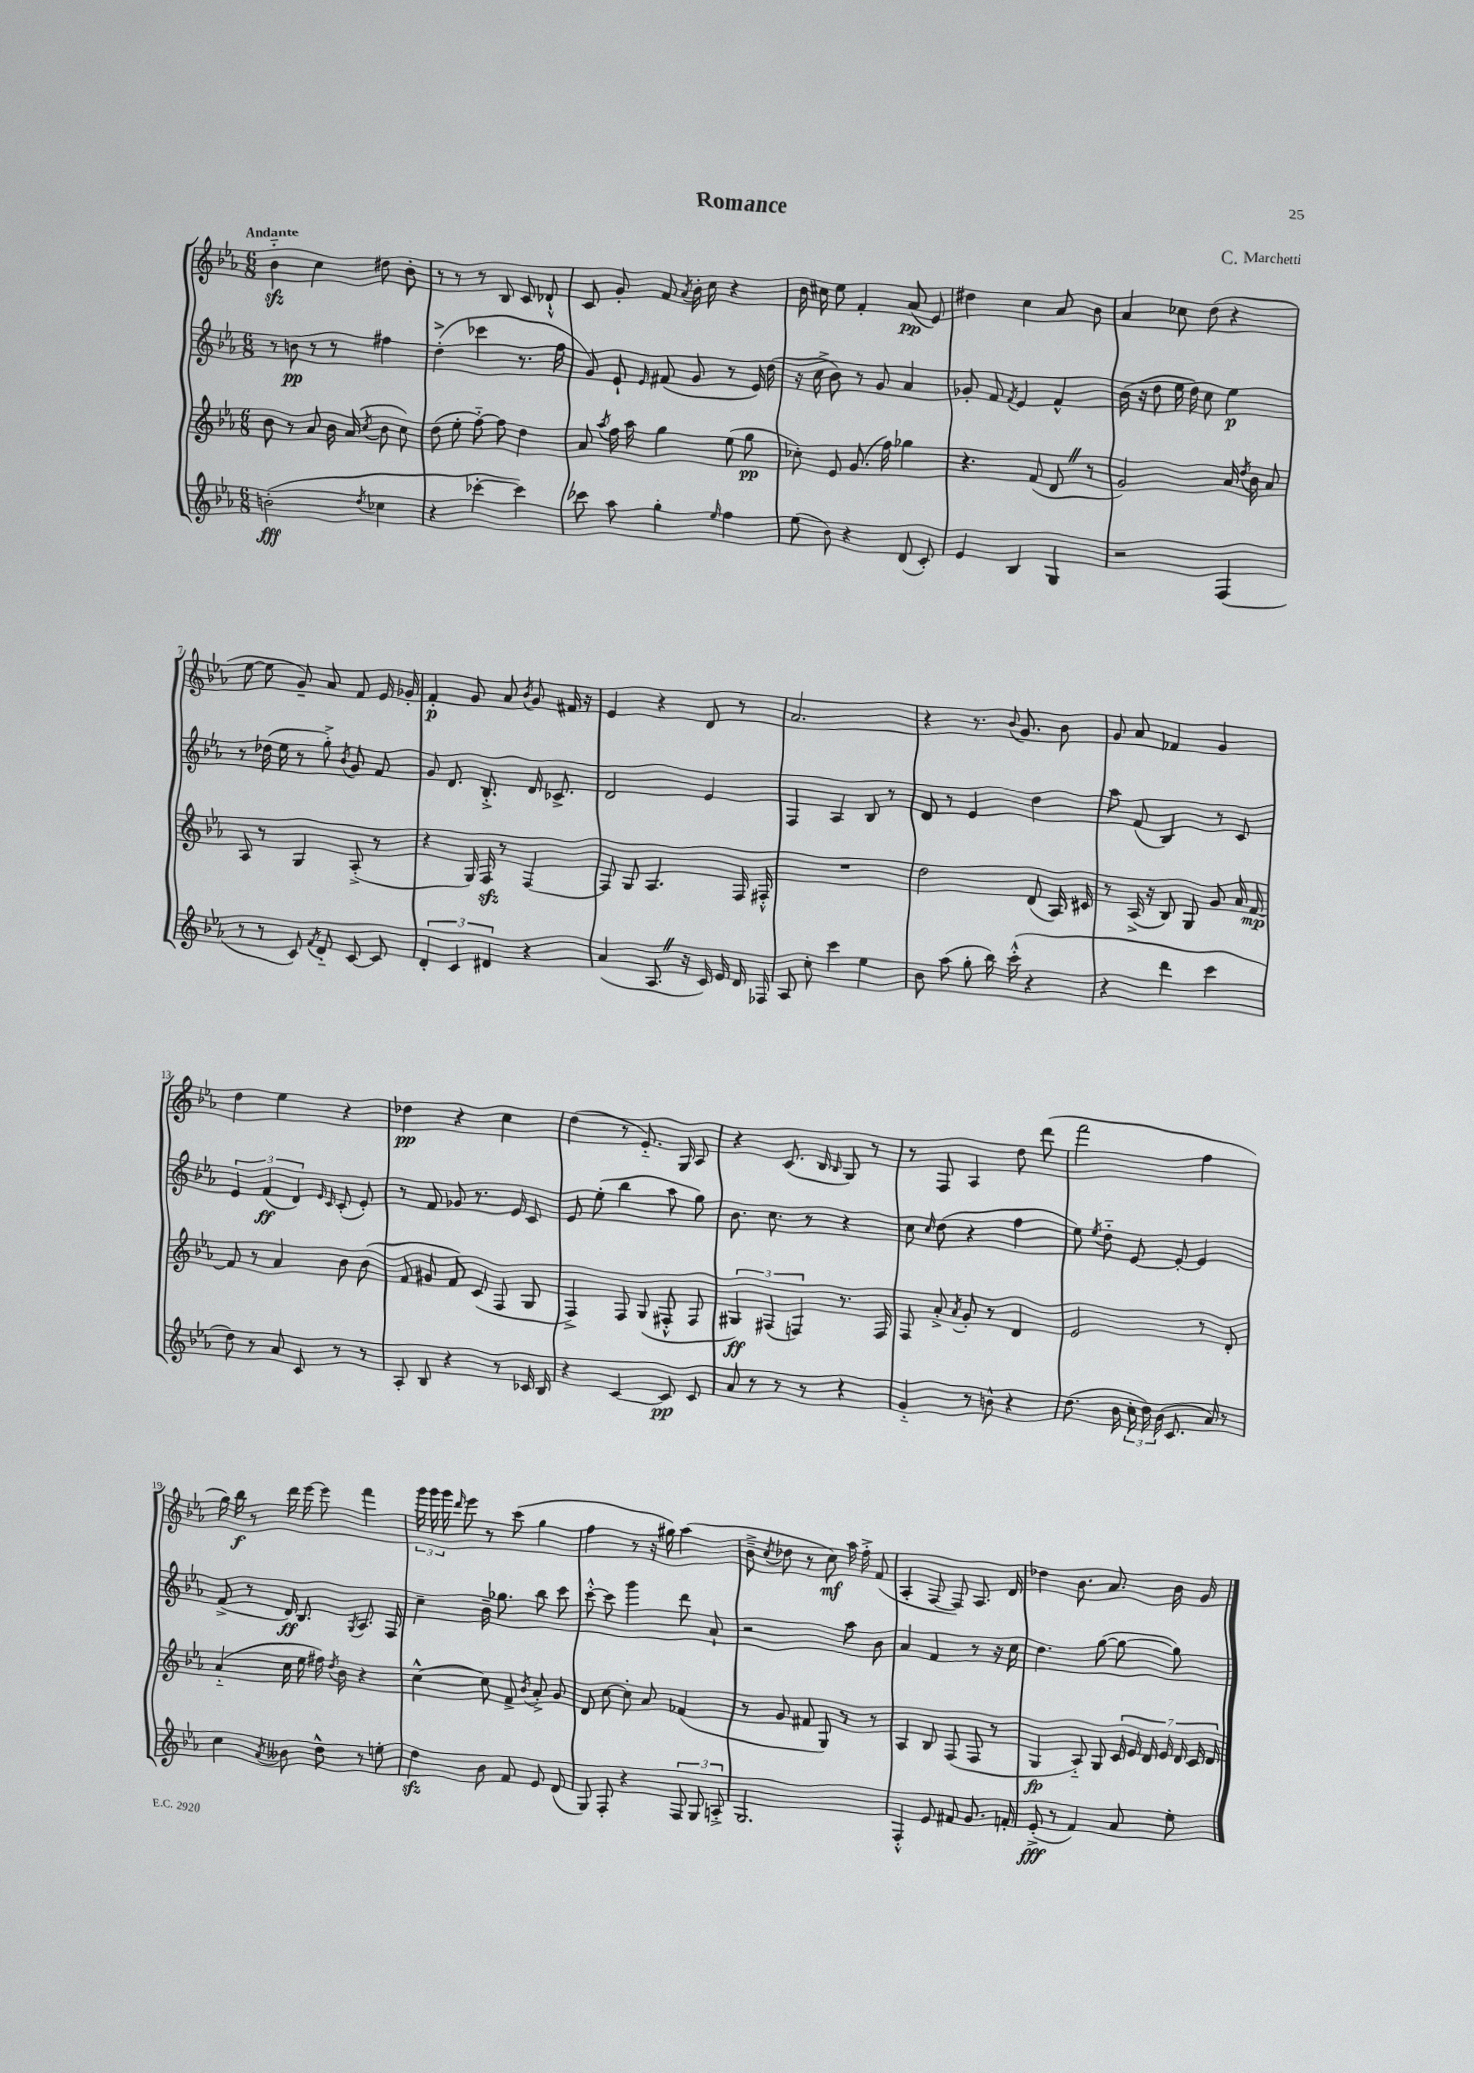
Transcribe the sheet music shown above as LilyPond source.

\header { title = "Romance" composer = "C. Marchetti" }
<<
\new StaffGroup <<
\new Staff = "s0" {
    \clef treble \key ees \major \numericTimeSignature \time 6/8 \tempo "Andante"
    \autoBeamOff bes'4-_\sfz c''4 dis''8 bes'8-. |
    r8 r8 r8 bes8 c'8 des'8-!-^ |
    c'8 g'8-. f'8 \acciaccatura { aes'8 } bes'16-. c''16 r4 |
    bes'16 cis''16 ees''8 f'4-. aes'8\pp( ees'8) |
    dis''4 c''4 aes'8 bes'8 |
    aes'4 ces''8 d''8( r4 |
    ees''8~ ees''8 g'8--) aes'8 f'8 ees'16 ges'16-. |
    f'4-.\p g'8 aes'8 \acciaccatura { bes'8 } g'8 fis'16 r16 |
    ees'4 r4 d'8 r8 |
    aes'2. |
    r4 r8. \appoggiatura { bes'8 } g'8. bes'8 |
    g'8 aes'8 fes'4 g'4 |
    d''4 ees''4 r4 |
    des''4\pp r4 c''4 |
    d''4( r8 ees'8.-_) g16 aes8 |
    r4 c'8.( bes16 \grace { bes16 } g8) r8 |
    r8 f8 aes4 d''8 d'''8( |
    f'''2 f''4 |
    g''16) bes''16\f r8 d'''16 ees'''16~ ees'''8 f'''4 |
    \tuplet 3/2 { g'''16 g'''16 g'''16 } \grace { d'''16 } ees'''8 r8 c'''8( g''4 |
    f''4 r8 r16 gis''16) aes''4( |
    bes'8---> \acciaccatura { c''8 } des''8 r8 c''8\mf) aes''16 f''16-.-> f'8( |
    aes4-. f8~ f8) aes8. d'16 |
    des''4 bes'8. aes'8. bes'16 g'16 \bar "|." |
}
\new Staff = "s1" {
    \clef treble \key ees \major \numericTimeSignature \time 6/8
    \autoBeamOff r8 b'8\pp r8 r8 fis''4 |
    d''4-.->( ces'''4 r8. f''16 |
    g'8) ees'8-! \grace { ees'16 } fis'8( g'8 r8 ees'16) d''16( |
    r16 c''16-> bes'8) r8 g'8 aes'4 |
    ges'8-. f'8 \acciaccatura { f'8 } ees'4 f'4-^ |
    bes'16( r16 d''8 ees''16 d''16) c''8 ees''4\p |
    r8 des''16( ees''16 r8 g''8-.->) \acciaccatura { bes'8 } g'8 f'8 |
    g'8 d'8. bes8.-.-> d'16 ces'8.-> |
    d'2 ees'4 |
    f4 aes4 bes8 r8 |
    d'8 r8 ees'4 d''4 |
    aes''8 f'8( bes4) r8 c'8 |
    \tuplet 3/2 { ees'4 f'4\ff( d'4) } \grace { ees'16 c'16 } c'8-.( ees'8-.) |
    r8 f'8 ges'8 r8. ees'16 c'8 |
    ees'8 ees''8-.( bes''4 aes''8 g''8) |
    bes'8. c''8. r8 r4 |
    c''8 \grace { c''16 } d''8( r4 f''4 |
    ees''8) \acciaccatura { ees''8 } d''8-_ ees'8~ ees'8~-. ees'4 |
    f'8->( r8 d'16\ff) bes8. \acciaccatura { g8 } aes8. f16 |
    c''4-- bes'16-- ges''8. bes''8 c'''8 |
    c'''8~-.-^ c'''8 g'''4 d'''8 aes'8-! |
    r2 aes''8 bes'8 |
    aes'4 f'4 r8 r16 c''16 |
    d''4. g''8~( g''8~ g''8) \bar "|." |
}
\new Staff = "s2" {
    \clef treble \key ees \major \numericTimeSignature \time 6/8
    \autoBeamOff bes'8 r8 aes'8 bes'16 aes'16( \acciaccatura { c''8 } bes'8 c''8) |
    d''8( ees''8-. f''8~-_) f''8 d''4 |
    aes'8 \acciaccatura { aes''8 } f''16 aes''16 g''4 ees''8( g''8\pp |
    ces''8-.) ees'8 g'8.( f''16) ges''4 |
    r4. f'8( d'8 \once \override BreathingSign.text = \markup { \musicglyph "scripts.caesura.straight" } \breathe r8 |
    g'2) aes'16 \acciaccatura { d''8 } bes'16 aes'8 |
    aes8 r8 g4 aes8-.->( r8 |
    r4 g16) f16\sfz r8 f4~ |
    f8 g8 aes4. f16 fis16-.-^ |
    R2. |
    d''2 d'8( aes16) cis'16 |
    r8 aes16->( r16 bes8) g8 g'8 aes'16 f'16~\mp |
    f'8 r8 aes'4 bes'8 bes'8( |
    f'8 gis'8 f'8) c'8( f8 g8 |
    f4->) f8 g8( fis8-.-^ fis8 |
    \tuplet 3/2 { gis4\ff) fis4( f4) } r8. f16 |
    f8 aes'8-.-> \acciaccatura { aes'8 } g'8-. r8 d'4 |
    ees'2 r8 d'8-. |
    aes'4-_( c''16 ees''16 fis''16) \acciaccatura { d''8 } bes'16 r4 |
    c''4~-^ c''8 f'8-> \acciaccatura { bes'8 } aes'8-.-> g'8 |
    d'8 c''8~ c''8-. aes'8 fes'4( |
    r8 g'8 fis'8 g8) r8 r8 |
    aes4 bes8 f8( f8 r8 |
    g4\fp aes8-_) g8 \tuplet 7/4 { c'16 ees'16 d'16 ees'16 d'16 c'16 d'16 } \bar "|." |
}
\new Staff = "s3" {
    \clef treble \key ees \major \numericTimeSignature \time 6/8
    \autoBeamOff b'2-.\fff( \acciaccatura { d''8 } ces''4 |
    r4 ces'''4~-. ces'''4) |
    ces'''8 aes''8 g''4-. \grace { ees''16 } f''4 |
    ees''8( bes'8) r4 d'8( c'8-.) |
    ees'4 bes4 g4 |
    r2 f4( |
    r8 r8 c'8) \acciaccatura { f'8 } d'8-_ c'8~ c'8 |
    \tuplet 3/2 { d'4-. c'4 dis'4 } r4 |
    aes'4( aes8. \once \override BreathingSign.text = \markup { \musicglyph "scripts.caesura.straight" } \breathe r16 c'16) ees'16 d'16 fes16 |
    aes8 c''8-. c'''4 ees''4 |
    bes'8 aes''8( g''8-. bes''16) c'''16-.-^( r4 |
    r4 d'''4 c'''4 |
    d''8) r8 aes'8 c'8 r8 r8 |
    aes8-. bes8 r4 r8 ces'16 bes16 |
    r4 c'4~ c'8\pp c'8 |
    aes'8 r8 r8 r8 r4 |
    g'4-_ r8 b'8-^ r4 |
    d''8.( bes'16 \tuplet 3/2 { c''16-. d''16) bes'16( } c'8. aes'16) r8 |
    c''4 \acciaccatura { aes'8 } beses'8 d''8-^ r8 e''8-. |
    d''4\sfz bes'8 f'8 ees'8 d'8( |
    g8) f8-. r4 \tuplet 3/2 { f8 g8 a8-.-> } |
    g2. |
    f4-.-^ ees'8 fis'8 g'8. f'16-. |
    ees'8-.->\fff( r8 f'4) aes'8 ees''8-. \bar "|." |
}
>>
>>
